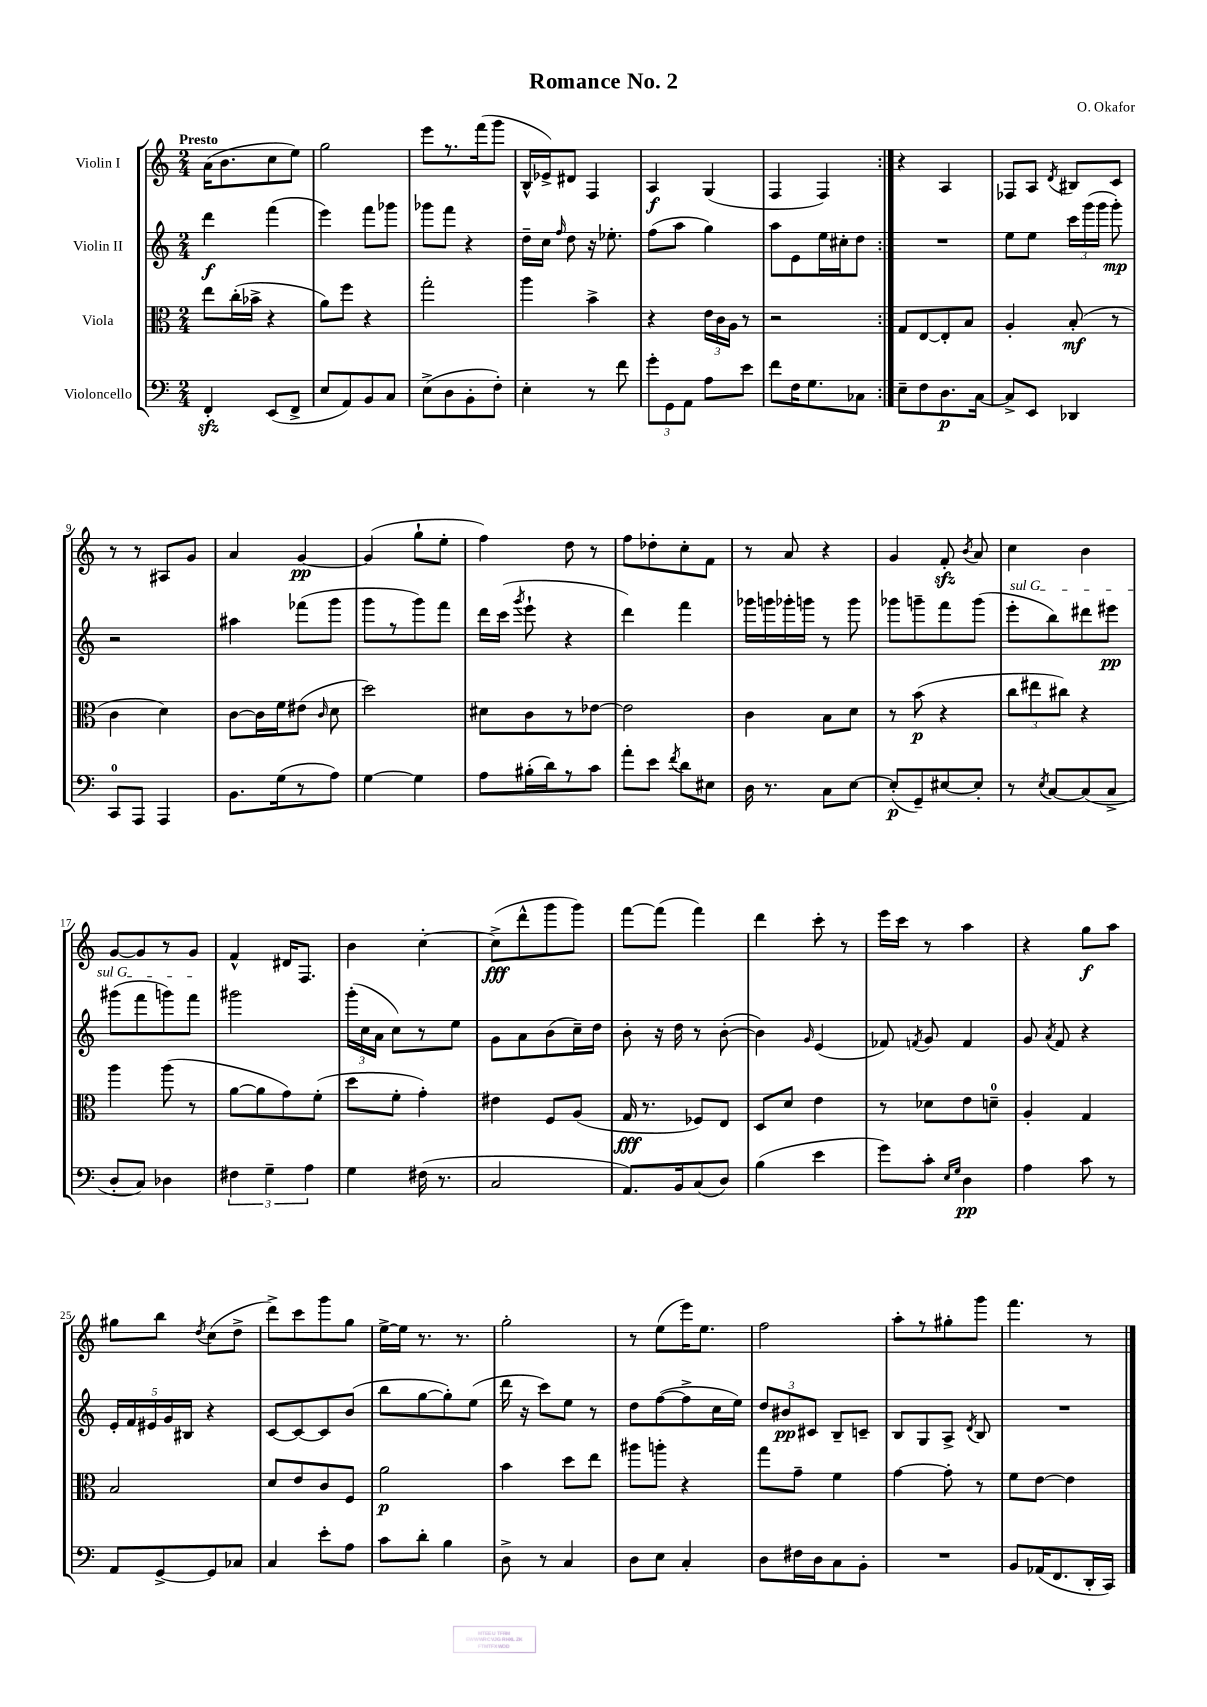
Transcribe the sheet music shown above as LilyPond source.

\header { title = "Romance No. 2" composer = "O. Okafor" }
<<
\new StaffGroup <<
\new Staff = "s0" \with { instrumentName = "Violin I" } {
    \clef treble \key c \major \numericTimeSignature \time 2/4 \tempo "Presto"
    \autoBeamOff \repeat volta 2 { a'16[( b'8. c''8 e''8]) |
    g''2 |
    e'''8[ r8. f'''16( g'''8] |
    b16[-^ ees'16->) dis'8] f4 |
    a4\f g4( |
    f4 f4) | }
    r4 a4 |
    fes8[ a8] \acciaccatura { d'8 } bis8[ c'8] |
    r8 r8 ais8[ g'8] |
    a'4 g'4~\pp |
    g'4( g''8[-! e''8]-. |
    f''4) d''8 r8 |
    f''8[ des''8-. c''8-. f'8] |
    r8 a'8 r4 |
    g'4 f'8-.\sfz \acciaccatura { b'8 } a'8 |
    c''4 b'4 |
    g'8[~ g'8 r8 g'8] |
    f'4-^ dis'16[ f8.] |
    b'4 c''4~-. |
    c''8[->\fff( d'''8-^ g'''8 g'''8]) |
    f'''8[~ f'''8]( f'''4) |
    d'''4 c'''8-. r8 |
    e'''16[ c'''16] r8 a''4 |
    r4 g''8[\f a''8] |
    gis''8[ b''8] \acciaccatura { d''8 } c''8[( d''8]-> |
    d'''8[->) c'''8 g'''8 g''8] |
    e''16[~-> e''16] r8. r8. |
    g''2-. |
    r8 e''8[( e'''16) e''8.] |
    f''2 |
    a''8[-. r8 gis''8-. g'''8] |
    f'''4. r8 \bar "|." |
}
\new Staff = "s1" \with { instrumentName = "Violin II" } {
    \clef treble \key c \major \numericTimeSignature \time 2/4
    \autoBeamOff \repeat volta 2 { d'''4\f f'''4( |
    e'''4) f'''8[ ges'''8] |
    ges'''8[ f'''8] r4 |
    d''16[-- c''16] \grace { f''16 } d''8 r16 ees''8.-. |
    f''8[( a''8] g''4) |
    a''8[ e'8 e''16 cis''16-. d''8] | }
    R2 |
    e''8[ e''8] \tuplet 3/2 { c'''16[ g'''16( g'''16] } g'''8-.\mp) |
    r2 |
    ais''4 fes'''8[( g'''8] |
    g'''8[ r8 g'''8) f'''8] |
    d'''16[ c'''16]( \acciaccatura { g'''8 } e'''8-! r4 |
    d'''4) f'''4 |
    ges'''16[ g'''16 ges'''16-. g'''16] r8 g'''8 |
    ges'''8[ g'''8-- f'''8 g'''8]( |
    \once \override TextSpanner.bound-details.left.text = \markup { \italic "sul G" } e'''8[-.\startTextSpan b''8) dis'''8 eis'''8]\pp |
    gis'''8[( f'''8 g'''8) f'''8]\stopTextSpan |
    gis'''2 |
    \tuplet 3/2 { g'''16[-.( c''16 a'16] } c''8[) r8 e''8] |
    g'8[ a'8 b'8( c''16--) d''16] |
    b'8-. r16 d''16 r8 b'8~-.( |
    b'4) \grace { g'16 } e'4( |
    fes'8) \acciaccatura { f'8 } g'8 f'4 |
    g'8 \acciaccatura { a'8 } f'8 r4 |
    \tuplet 5/4 { e'16[-. f'16 eis'16 g'16 bis16] } r4 |
    c'8[~ c'8~ c'8 b'8]( |
    b''8[ g''8~ g''8-.) e''8]( |
    d'''16 r16 c'''8[) e''8] r8 |
    d''8[ f''8~( f''8-> c''16 e''16]) |
    \tuplet 3/2 { d''8[ bis'8\pp cis'8] } b8[-- c'8]-- |
    b8[ g8 a8]-> \acciaccatura { d'8 } b8 |
    R2 \bar "|." |
}
\new Staff = "s2" \with { instrumentName = "Viola" } {
    \clef alto \key c \major \numericTimeSignature \time 2/4
    \autoBeamOff \repeat volta 2 { e''8[ c''16-.( bes'16]-> r4 |
    a'8[) f''8] r4 |
    g''2-. |
    a''4 b'4-> |
    r4 \tuplet 3/2 { e'16[ c'16 a16] } r8 |
    r2 | }
    g8[ e8~ e8-. b8] |
    a4-. b8-.\mf( r8 |
    c'4 d'4) |
    c'8[~ c'16 f'16 eis'8]( \grace { c'16 } d'8 |
    d''2) |
    dis'8[ c'8 r8 ees'8]~ |
    ees'2 |
    c'4 b8[ d'8] |
    r8 b'8\p( r4 |
    \tuplet 3/2 { c''8[ eis''8 cis''8]) } r4 |
    a''4 a''8( r8 |
    a'8[~ a'8 g'8) f'8]-.( |
    d''8[ f'8]-. g'4-.) |
    eis'4 f8[ a8]( |
    g16\fff r8. fes8[) e8] |
    d8[ d'8] e'4 |
    r8 des'8[ e'8 d'8]-0-- |
    a4-. g4 |
    b2 |
    d'8[ e'8 c'8 f8] |
    a'2\p |
    b'4 d''8[ e''8] |
    ais''8[ a''8]-. r4 |
    g''8[ g'8]-- f'4 |
    g'4~ g'8-. r8 |
    f'8[ e'8]~ e'4 \bar "|." |
}
\new Staff = "s3" \with { instrumentName = "Violoncello" } {
    \clef bass \key c \major \numericTimeSignature \time 2/4
    \autoBeamOff \repeat volta 2 { f,4-.\sfz e,8[( f,8]-> |
    e8[ a,8) b,8 c8] |
    e8[->( d8 b,8-. f8]-.) |
    e4-. r8 f'8 |
    \tuplet 3/2 { g'8[-. g,8 a,8] } a8[ e'8] |
    f'8[ f16 g8. ces8] | }
    e8[-- f8 d8.\p c16]~ |
    c8[-> e,8] des,4 |
    c,8[-0 a,,8] a,,4 |
    b,8.[ g16( r8 a8]) |
    g4~ g4 |
    a8[ bis16-.( d'16) r8 c'8] |
    a'8[-. e'8] \acciaccatura { f'8 } d'8[ eis8] |
    d16 r8. c8[ e8]~ |
    e8[-.\p( g,8--) eis8~ eis8]-. |
    r8 \acciaccatura { e8 } c8[~ c8( c8]-> |
    d8[-. c8]) des4 |
    \tuplet 3/2 { fis4 g4-- a4 } |
    g4 fis16( r8. |
    c2 |
    a,8.[) b,16 c8( d8]) |
    b4( e'4 |
    g'8[) c'8]-. \grace { e16[ g16] } d4\pp |
    a4 c'8 r8 |
    a,8[ g,8~-> g,8 ces8] |
    c4 e'8[-. a8] |
    c'8[ d'8]-. b4 |
    d8-> r8 c4 |
    d8[ e8] c4-. |
    d8[ fis16 d16 c8 b,8]-. |
    R2 |
    b,8[ aes,16( f,8. d,16-. c,16]) \bar "|." |
}
>>
>>
